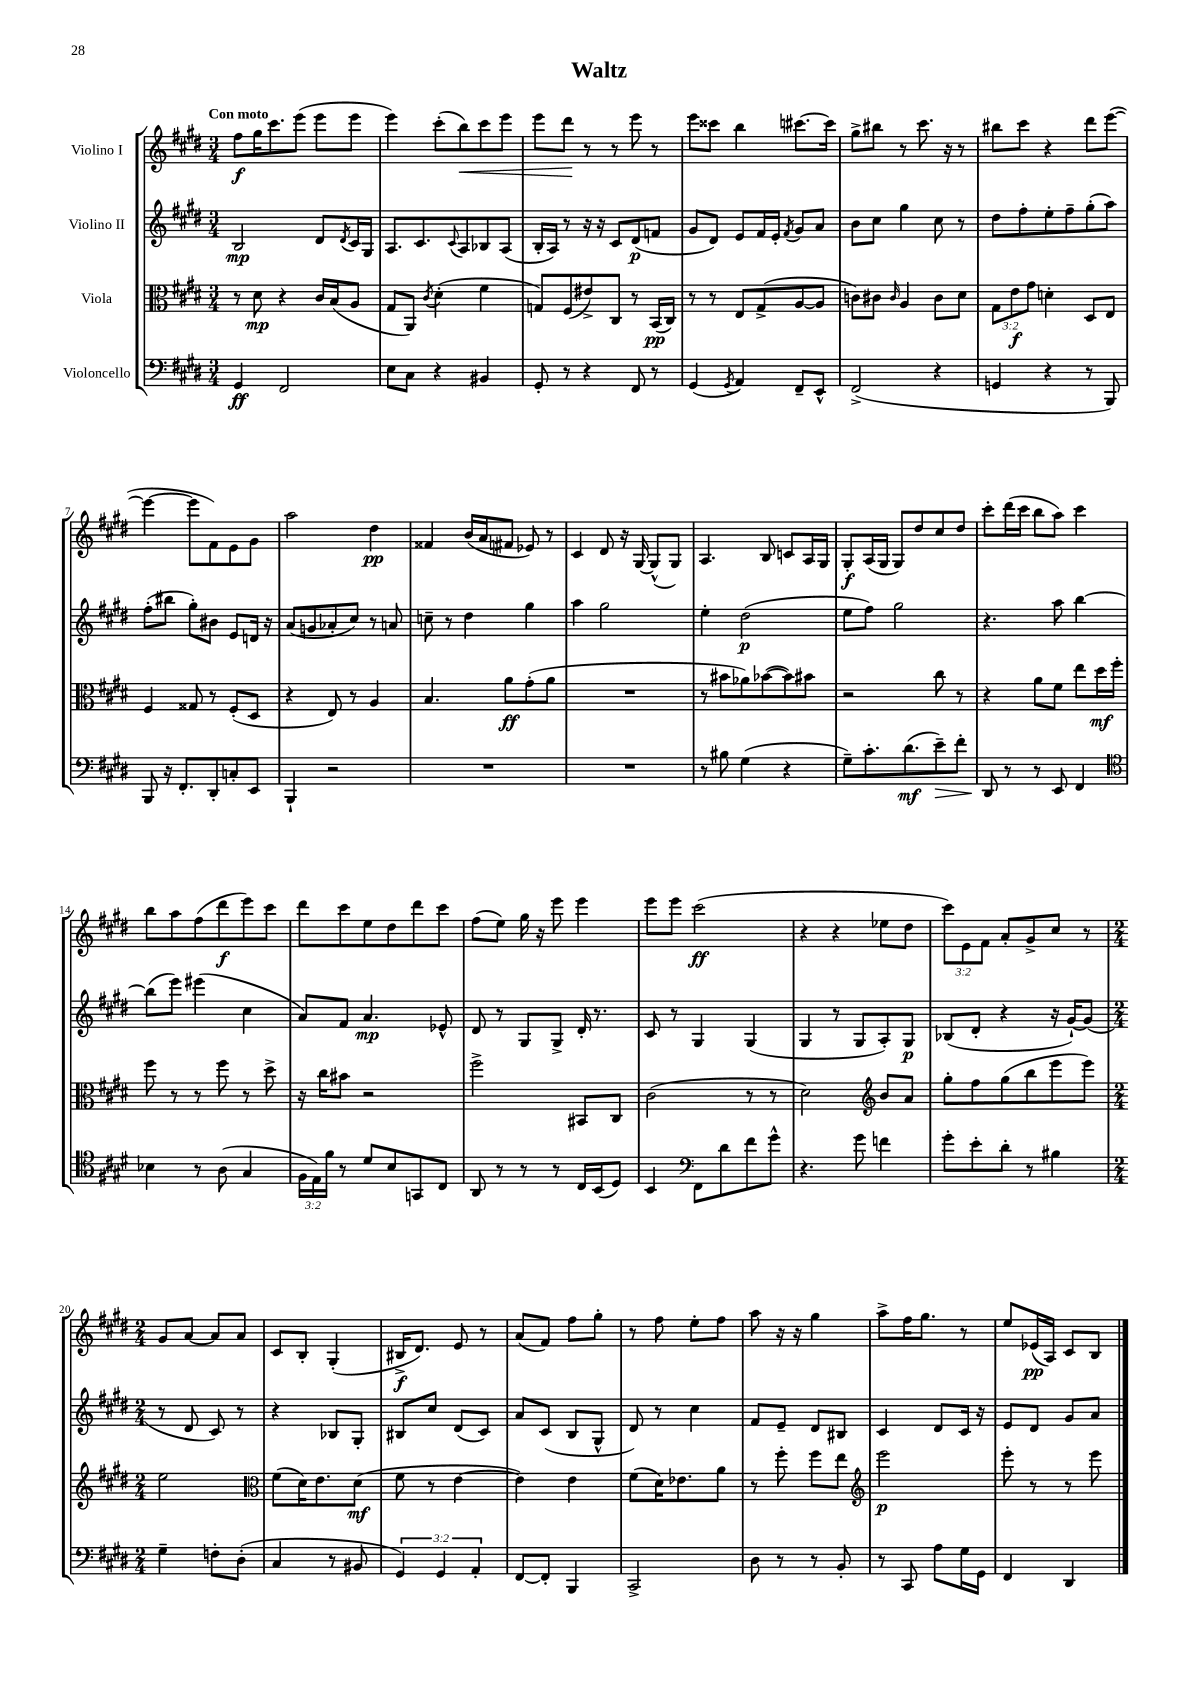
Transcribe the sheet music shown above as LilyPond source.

\header { title = "Waltz" }
<<
\new StaffGroup <<
\new Staff = "s0" \with { instrumentName = "Violino I" } {
    \clef treble \key e \major \numericTimeSignature \time 3/4 \override Staff.TupletNumber.text = #tuplet-number::calc-fraction-text \tempo "Con moto"
    fis''8\f gis''16 cis'''8. e'''8( e'''8 e'''8 |
    e'''4) cis'''8-.( b''8\<) cis'''8 e'''8 |
    e'''8 dis'''8\! r8 r8 e'''8 r8 |
    e'''8 cisis'''8 b''4 cis'''8.~ cis'''16 |
    gis''8-> bis''8 r8 cis'''8. r16 r8 |
    bis''8 cis'''8 r4 dis'''8 e'''8~( |
    e'''4~ e'''8 fis'8) e'8 gis'8 |
    a''2 dis''4\pp |
    fisis'4 b'16( a'16 fis'8 ees'8) r8 |
    cis'4 dis'8 r16 gis16~ gis8-^( gis8) |
    a4. b8 c'8 a16 gis16 |
    gis8-.\f a16( gis16 gis8) dis''8 cis''8 dis''8 |
    cis'''8-. dis'''16( cis'''16 b''8 a''8) cis'''4 |
    b''8 a''8 fis''8( dis'''8\f e'''8) cis'''8 |
    dis'''8 cis'''8 e''8 dis''8 dis'''8 cis'''8 |
    fis''8( e''8) gis''16 r16 e'''8 e'''4 |
    e'''8 e'''8 cis'''2\ff( |
    r4 r4 ees''8 dis''8 |
    \tuplet 3/2 { cis'''8) e'8 fis'8 } a'8-. gis'8-> cis''8 r8 |
    \numericTimeSignature \time 2/4 gis'8 a'8~ a'8 a'8 |
    cis'8 b8-. gis4-.( |
    bis16->\f dis'8.) e'8 r8 |
    a'8( fis'8) fis''8 gis''8-. |
    r8 fis''8 e''8-. fis''8 |
    a''8 r16 r16 gis''4 |
    a''8-> fis''16 gis''8. r8 |
    e''8 ees'16\pp( a16) cis'8 b8 \bar "|." |
}
\new Staff = "s1" \with { instrumentName = "Violino II" } {
    \clef treble \key e \major \numericTimeSignature \time 3/4
    b2\mp dis'8 \acciaccatura { dis'8 } cis'16 gis16 |
    a8. cis'8. \appoggiatura { cis'8 } a8 bes8 a8( |
    b16-. a16) r8 r16 r16 cis'8 dis'8\p( f'8 |
    gis'8 dis'8) e'8 fis'16 e'16-. \acciaccatura { fis'8 } gis'8 a'8 |
    b'8 cis''8 gis''4 cis''8 r8 |
    dis''8 fis''8-. e''8-. fis''8-- gis''8-.( a''8) |
    fis''8-.( bis''8 gis''8-.) bis'8 e'8 d'16 r16 |
    a'8( g'8 aes'8-. cis''8) r8 a'8 |
    c''8-- r8 dis''4 gis''4 |
    a''4 gis''2 |
    e''4-. dis''2\p( |
    e''8 fis''8) gis''2 |
    r4. a''8 b''4~ |
    b''8( e'''8) eis'''4( cis''4 |
    a'8) fis'8 a'4.\mp ees'8-^ |
    dis'8 r8 gis8 gis8-> dis'16-. r8. |
    cis'8 r8 gis4 gis4( |
    gis4 r8 gis8 a8-.) gis8\p |
    bes8( dis'8-. r4 r16 gis'16~-!) gis'8( |
    \numericTimeSignature \time 2/4 r8 dis'8 cis'8) r8 |
    r4 bes8 gis8-. |
    bis8 cis''8 dis'8( cis'8) |
    a'8 cis'8( b8 gis8-^ |
    dis'8) r8 cis''4 |
    fis'8 e'8-- dis'8 bis8 |
    cis'4 dis'8 cis'16 r16 |
    e'8 dis'8 gis'8 a'8 \bar "|." |
}
\new Staff = "s2" \with { instrumentName = "Viola" } {
    \clef alto \key e \major \numericTimeSignature \time 3/4 \override Staff.TupletNumber.text = #tuplet-number::calc-fraction-text
    r8 dis'8\mp r4 cis'16 b16( a8 |
    gis8 a,8) \acciaccatura { cis'8 } dis'4-.( fis'4 |
    g8) fis8( eis'8->) cis8 r8 b,16\pp( cis16) |
    r8 r8 e8 gis8->( a8~ a8 |
    c'8) cis'8 \grace { cis'16 } a4 cis'8 dis'8 |
    \tuplet 3/2 { gis8 e'8\f gis'8 } d'4-. dis8 e8 |
    fis4 gisis8 r8 fis8-.( dis8 |
    r4 e8) r8 a4 |
    b4. a'8\ff gis'8-.( a'8 |
    R2. |
    r8 bis'8 aes'8) bes'8~( bes'8) bis'8 |
    r2 cis''8 r8 |
    r4 a'8 fis'8 e''8 dis''16\mf fis''16-. |
    fis''8 r8 r8 fis''8 r8 dis''8-> |
    r16 cis''16 bis'8 r2 |
    fis''2-> bis,8 cis8 |
    cis'2( r8 r8 |
    dis'2) \clef treble b'8 a'8 |
    gis''8-. fis''8 gis''8( b''8 e'''8 e'''8) |
    \numericTimeSignature \time 2/4 e''2 |
    \clef alto fis'8( dis'16) e'8. dis'8\mf( |
    fis'8 r8 e'4~ |
    e'4) e'4 |
    fis'8( dis'16) ees'8. a'8 |
    r8 fis''8-. fis''8 e''8 |
    \clef treble e'''2\p |
    e'''8-. r8 r8 e'''8 \bar "|." |
}
\new Staff = "s3" \with { instrumentName = "Violoncello" } {
    \clef bass \key e \major \numericTimeSignature \time 3/4 \override Staff.TupletNumber.text = #tuplet-number::calc-fraction-text
    gis,4\ff fis,2 |
    e8 cis8 r4 bis,4 |
    gis,8-. r8 r4 fis,8 r8 |
    gis,4( \acciaccatura { gis,8 } a,4) fis,8-- e,8-^ |
    fis,2->( r4 |
    g,4 r4 r8 b,,8) |
    b,,8 r16 fis,8.-. dis,8-. c8-. e,8 |
    b,,4-! r2 |
    R2. |
    R2. |
    r8 bis8 gis4( r4 |
    gis8--) cis'8.-. dis'8.\mf( e'8--\>) fis'8-. |
    dis,8\! r8 r8 e,8 fis,4 |
    \clef tenor bes4 r8 a8( gis4 |
    \tuplet 3/2 { fis16 e16) fis'16 } r8 dis'8 b8 g,8 cis8 |
    a,8 r8 r8 r8 cis16 b,16( dis8) |
    b,4 \clef bass fis,8 dis'8 fis'8 gis'8-^ |
    r4. gis'8 f'4 |
    gis'8-. e'8-. dis'8-. r8 bis4 |
    \numericTimeSignature \time 2/4 gis4-- f8-. dis8-.( |
    cis4 r8 bis,8 |
    \tuplet 3/2 { gis,4) gis,4 a,4-. } |
    fis,8~ fis,8-. b,,4 |
    cis,2-> |
    dis8 r8 r8 b,8-. |
    r8 cis,8 a8 gis16 gis,16 |
    fis,4 dis,4 \bar "|." |
}
>>
>>
